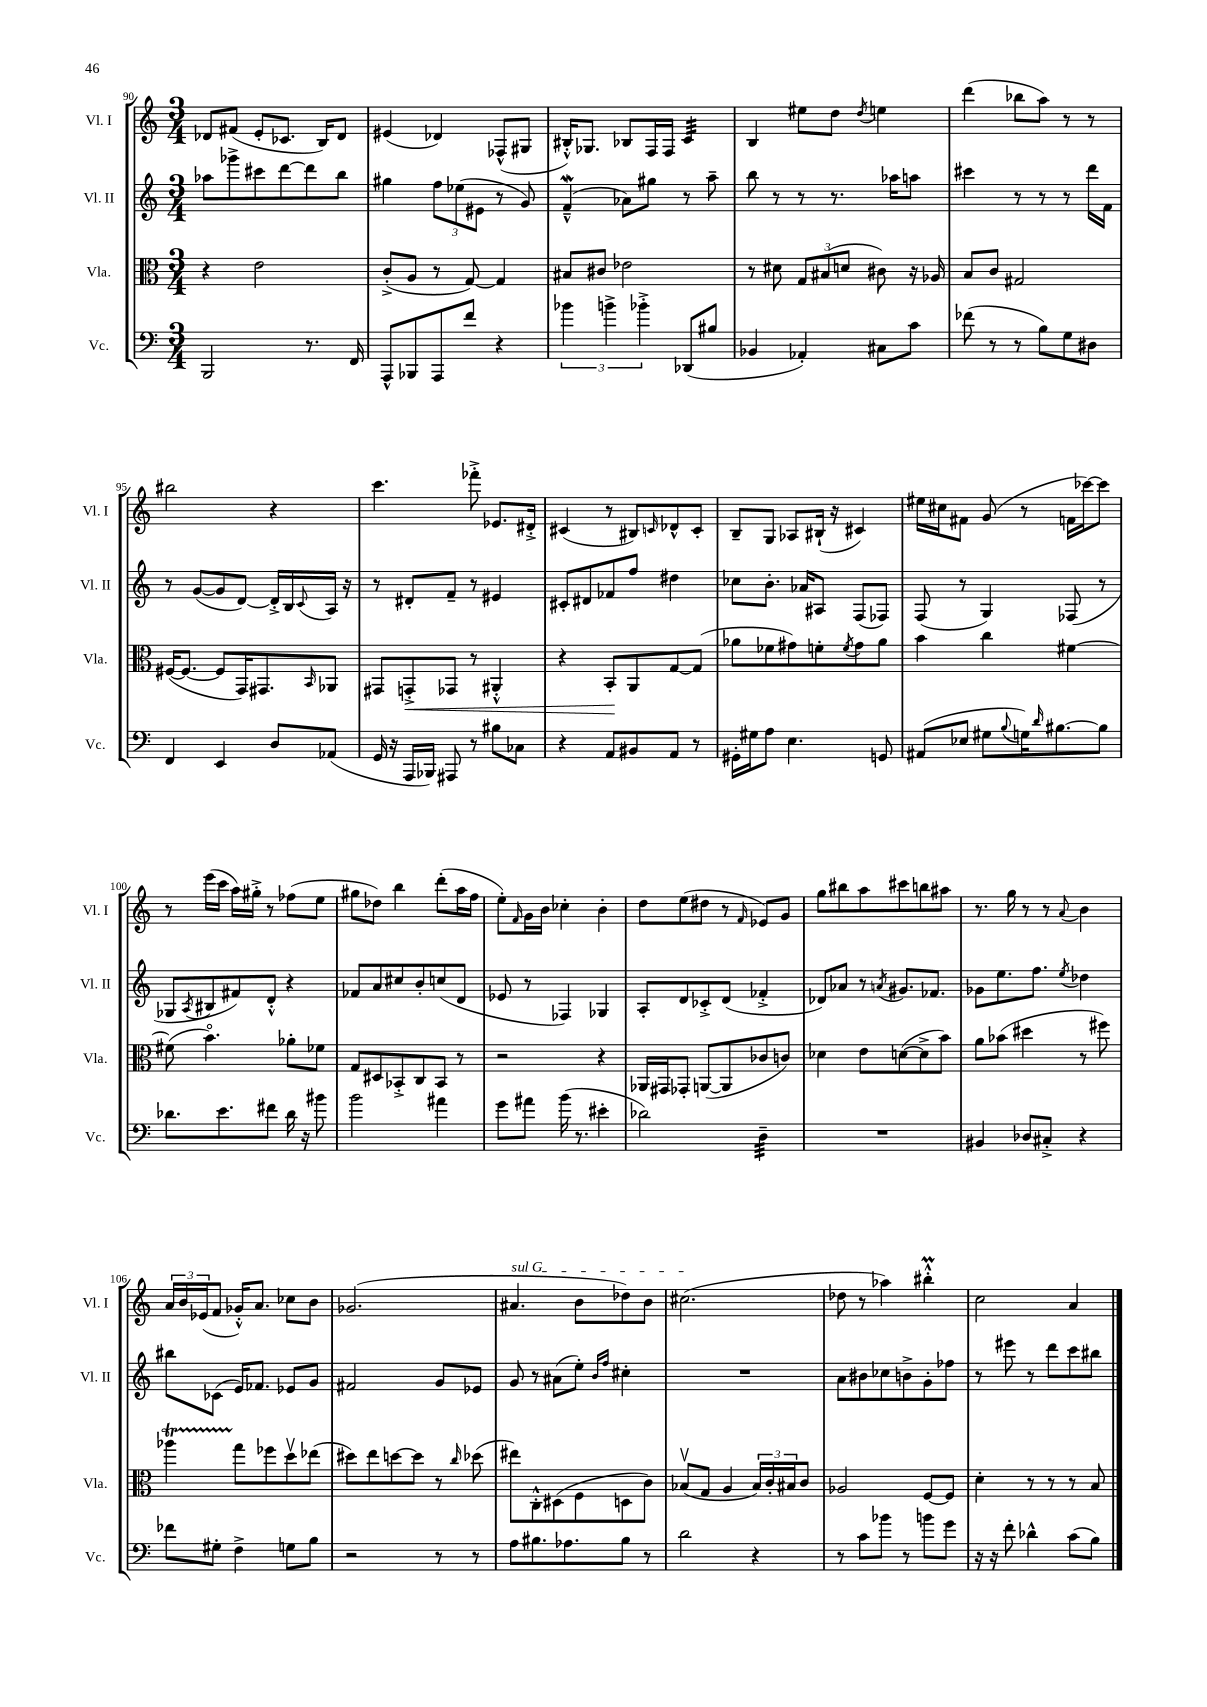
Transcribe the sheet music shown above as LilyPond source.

<<
\new StaffGroup <<
\new Staff = "s0" \with { instrumentName = "Vl. I" shortInstrumentName = "Vl. I" } {
    \clef treble \key c \major \numericTimeSignature \time 3/4
    des'8 fis'8( e'8-. ces'8. b16) des'8 |
    eis'4( des'4) fes8-^( gis8 |
    bis16-.-^) ges8. bes8 f16 f16 c'4:32 |
    b4 eis''8 d''8 \acciaccatura { d''8 } e''4 |
    d'''4( bes''8 a''8) r8 r8 |
    bis''2 r4 |
    c'''4. fes'''8-.-> ees'8. dis'16-.-> |
    cis'4( r8 bis8) \grace { c'16 } des'8-^ c'8-. |
    b8-- g8 aes8 bis16-!( r16 cis'4) |
    eis''16 cis''16 fis'8 g'8( r8 f'16 ces'''16~) ces'''8 |
    r8 e'''16( c'''16 a''16) gis''16-.-> r8 fes''8( e''8 |
    gis''8 des''8) b''4 d'''8-.( a''16 f''16 |
    e''8-.) \grace { f'16 } g'16 b'16 ces''4-. b'4-. |
    d''8 e''8( dis''8 r8 \grace { f'16 } ees'8) g'8 |
    g''8 bis''8 a''8 cis'''8 b''8 ais''8 |
    r8. g''16 r8 r8 \appoggiatura { a'8 } b'4 |
    \tuplet 3/2 { a'16 b'16 ees'16( } f'8 ges'16-.-^) a'8. ces''8 b'8 |
    ges'2.( |
    \once \override TextSpanner.bound-details.left.text = \markup { \italic "sul G" } ais'4.\startTextSpan b'8 des''8) b'8 |
    cis''2.\stopTextSpan( |
    des''8 r8 aes''4) bis''4-.-^\prall |
    c''2 a'4 \bar "|." |
}
\new Staff = "s1" \with { instrumentName = "Vl. II" shortInstrumentName = "Vl. II" } {
    \clef treble \key c \major \numericTimeSignature \time 3/4
    aes''8 ges'''8-> cis'''8 d'''8~ d'''8 b''8 |
    gis''4 \tuplet 3/2 { f''8 ees''8( eis'8 } r8 g'8) |
    f'4---^\mordent( aes'8) gis''8 r8 a''8-- |
    b''8 r8 r8 r8. aes''16 a''8 |
    cis'''4 r8 r8 r8 d'''16 f'16 |
    r8 g'8~( g'8 d'8~) d'16-.-> b16 \appoggiatura { c'8 } a16 r16 |
    r8 dis'8-. f'8-- r8 eis'4 |
    cis'8-. dis'8 fes'8 f''8 dis''4 |
    ces''8 b'8.-. aes'16 ais8 f8( fes8) |
    f8( r8 g4) fes8( r8 |
    ges8 \acciaccatura { a8 } bis8 fis'8) d'8-.-^ r4 |
    fes'8 a'8 cis''8 b'8-. c''8( d'8 |
    ees'8 r8 fes4) ges4 |
    a8-. d'8 ces'8-.-> d'8( fes'4-.-> |
    des'8) aes'8 r8 \acciaccatura { a'8 } gis'8. fes'8. |
    ges'8 e''8. f''8. \acciaccatura { e''8 } des''4 |
    bis''8 ces'8( e'16) fes'8. ees'8 g'8 |
    fis'2 g'8 ees'8 |
    g'8 r8 ais'8( e''8-.) \grace { b'16 f''16 } cis''4-. |
    R2. |
    a'8 bis'8 ces''8 b'8-> g'8-. fes''8 |
    r8 eis'''8 r8 d'''8 c'''8 bis''8 \bar "|." |
}
\new Staff = "s2" \with { instrumentName = "Vla." shortInstrumentName = "Vla." } {
    \clef alto \key c \major \numericTimeSignature \time 3/4
    r4 e'2 |
    c'8-.->( a8 r8 g8~) g4 |
    bis8 cis'8 ees'2 |
    r8 dis'8 \tuplet 3/2 { g8 bis8( d'8 } cis'8) r16 aes16 |
    b8 c'8 gis2 |
    fis16~( fis8.~ fis8 g,16) gis,8. \grace { b,16 } aes,8 |
    gis,8 g,8-.->\< ges,8 r8 ais,4-.-^ |
    r4 b,8-.\! a,8 g8~ g8( |
    aes'8 fes'8 gis'8) f'8-. \acciaccatura { f'8 } gis'8 aes'8 |
    b'4 c''4 fis'4~ |
    fis'8( b'4.\flageolet) aes'8-. fes'8 |
    g8 dis8 bes,8-.-> c8 bes,8 r8 |
    r2 r4 |
    aes,16 gis,16 ges,8-. a,8~( a,8 ces'8 c'8) |
    des'4 e'8 d'8~( d'8-> b'8) |
    a'8 bes'8( dis''4 r8 fis''8) |
    aes''4\startTrillSpan g''8\stopTrillSpan fes''8 d''8\upbow ees''8( |
    dis''8) e''8 d''8~ d''8 r8 \grace { c''16 } des''8( |
    eis''8) c8-.-^ dis8( f8 d8 c'8) |
    bes8\upbow( g8 a4 \tuplet 3/2 { bes16) c'16-. bis16 } c'8 |
    aes2 f8~ f8 |
    d'4-. r8 r8 r8 b8 \bar "|." |
}
\new Staff = "s3" \with { instrumentName = "Vc." shortInstrumentName = "Vc." } {
    \clef bass \key c \major \numericTimeSignature \time 3/4
    b,,2 r8. f,16 |
    a,,8-^ bes,,8 a,,8 f'8 r4 |
    \tuplet 3/2 { bes'4 b'4-> bes'4-.-> } des,8( bis8 |
    bes,4 aes,4-.) cis8 c'8 |
    fes'8( r8 r8 b8) g8 dis8 |
    f,4 e,4 d8 aes,8( |
    g,16 r16 a,,16 bes,,16) ais,,8 r8 bis8 ces8 |
    r4 a,8 bis,8 a,8 r8 |
    gis,16-. gis16 a8 e4. g,8 |
    ais,8( ees8 gis8 \appoggiatura { b8 } g16) \grace { d'16 } bis8.~ bis8 |
    des'8. e'8. fis'8 des'16 r16 bis'8 |
    b'2 ais'4 |
    g'8 ais'8 b'16( r8. eis'4-. |
    des'2) d4:32-- |
    R2. |
    bis,4 des8 cis8-.-> r4 |
    fes'8 gis8-. f4-> g8 b8 |
    r2 r8 r8 |
    a8 bis8. aes8. bis8 r8 |
    d'2 r4 |
    r8 c'8 bes'8 r8 b'8 g'8 |
    r16 r16 f'8-. des'4-^ c'8( b8) \bar "|." |
}
>>
>>
\layout { \context { \Score currentBarNumber = #90 } }
